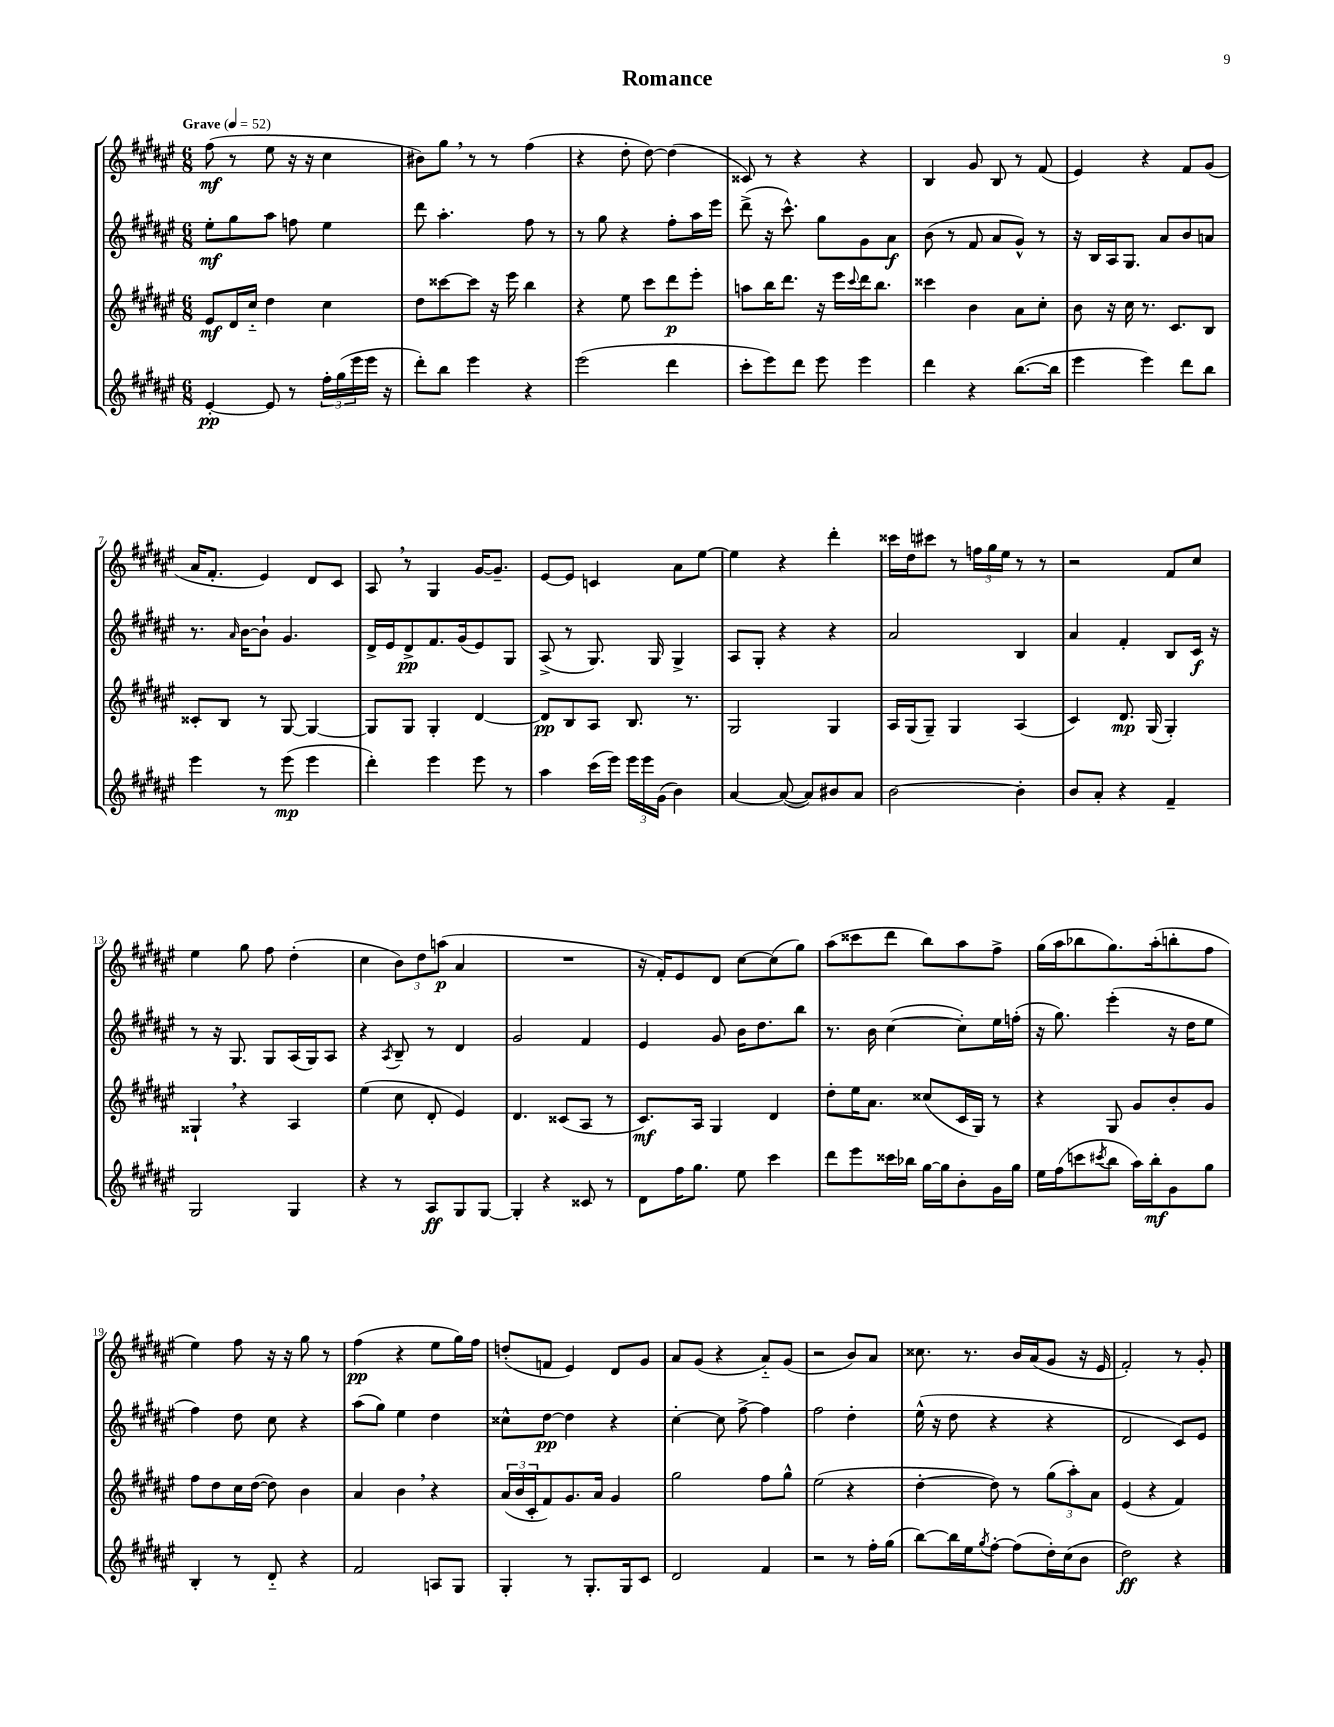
\header { title = "Romance" }
<<
\new StaffGroup <<
\new Staff = "s0" {
    \clef treble \key fis \major \numericTimeSignature \time 6/8 \tempo "Grave" 4 = 52
    fis''8\mf( r8 eis''8 r16 r16 cis''4 |
    bis'8) gis''8 \breathe r8 r8 fis''4( |
    r4 dis''8-. dis''8~) dis''4( |
    cisis'8) r8 r4 r4 |
    b4 gis'8 b8 r8 fis'8( |
    eis'4) r4 fis'8 gis'8( |
    ais'16 fis'8.-. eis'4) dis'8 cis'8 |
    ais8 \breathe r8 gis4 gis'16~ gis'8.-- |
    eis'8~ eis'8 c'4 ais'8 eis''8~ |
    eis''4 r4 dis'''4-. |
    cisis'''16 dis''16 cis'''8 r8 \tuplet 3/2 { f''16 gis''16 eis''16 } r8 r8 |
    r2 fis'8 cis''8 |
    eis''4 gis''8 fis''8 dis''4-.( |
    cis''4 \tuplet 3/2 { b'8) dis''8 a''8\p( } ais'4 |
    R2. |
    r16 fis'16-.) eis'8 dis'8 cis''8~ cis''8( gis''8) |
    ais''8( cisis'''8 dis'''8 b''8) ais''8 fis''8-> |
    gis''16( ais''16 bes''8 gis''8.) ais''16-.( b''8-. fis''8 |
    eis''4) fis''8 r16 r16 gis''8 r8 |
    fis''4\pp( r4 eis''8 gis''16) fis''16 |
    d''8-.( f'8 eis'4) dis'8 gis'8 |
    ais'8 gis'8( r4 ais'8-_) gis'8( |
    r2 b'8) ais'8 |
    cisis''8. r8. b'16 ais'16( gis'8 r16 eis'16 |
    fis'2-.) r8 gis'8-. \bar "|." |
}
\new Staff = "s1" {
    \clef treble \key fis \major \numericTimeSignature \time 6/8
    eis''8-.\mf gis''8 ais''8 f''8 eis''4 |
    dis'''8 ais''4.-. fis''8 r8 |
    r8 gis''8 r4 fis''8-. ais''16 eis'''16 |
    dis'''8->( r16 cis'''8.-^) gis''8 gis'8 ais'8\f |
    b'8( r8 fis'8 ais'8 gis'8-^) r8 |
    r16 b16 ais16 gis8. ais'8 b'8 a'8 |
    r8. \grace { ais'16 } b'16~ b'8-! gis'4. |
    dis'16-> eis'16 dis'8->\pp fis'8. gis'16( eis'8) gis8 |
    ais8->( r8 gis8.) gis16 gis4-> |
    ais8 gis8-. r4 r4 |
    ais'2 b4 |
    ais'4 fis'4-. b8 cis'16\f r16 |
    r8 r16 gis8. gis8 ais16( gis16) ais8 |
    r4 \acciaccatura { ais8 } b8-- r8 dis'4 |
    gis'2 fis'4 |
    eis'4 gis'8 b'16 dis''8. b''8 |
    r8. b'16 cis''4~( cis''8-.) eis''16 f''16-.( |
    r16 gis''8.) eis'''4-.( r16 dis''16 eis''8 |
    fis''4) dis''8 cis''8 r4 |
    ais''8( gis''8) eis''4 dis''4 |
    cisis''8-^ dis''8~\pp dis''4 r4 |
    cis''4~-. cis''8 fis''8~-> fis''4 |
    fis''2 dis''4-. |
    eis''16-^( r16 dis''8 r4 r4 |
    dis'2 cis'8) eis'8 \bar "|." |
}
\new Staff = "s2" {
    \clef treble \key fis \major \numericTimeSignature \time 6/8
    eis'8\mf dis'16 cis''16-_ dis''4 cis''4 |
    dis''8 cisis'''8~ cisis'''8 r16 eis'''16 b''4 |
    r4 eis''8 cis'''8 dis'''8\p eis'''8-. |
    a''8 b''16 dis'''8. r16 eis'''16 \appoggiatura { cis'''8 } dis'''16 b''8. |
    cisis'''4 b'4 ais'8 cis''8-. |
    b'8 r16 cis''16 r8. cis'8. b8 |
    cisis'8-. b8 r8 gis8~ gis4~ |
    gis8 gis8 gis4-. dis'4~ |
    dis'8\pp b8 ais8 b8. r8. |
    gis2 gis4 |
    ais16 gis16( gis8--) gis4 ais4( |
    cis'4) dis'8.\mp gis16( gis4-.) |
    gisis4-! \breathe r4 ais4 |
    eis''4( cis''8 dis'8-. eis'4) |
    dis'4. cisis'8( ais8 r8 |
    cis'8.\mf) ais16 gis4 dis'4 |
    dis''8-. eis''16 ais'8. cisis''8( cis'16 gis16) r8 |
    r4 gis8 gis'8 b'8-. gis'8 |
    fis''8 dis''8 cis''16 dis''16~( dis''8) b'4 |
    ais'4 b'4 \breathe r4 |
    \tuplet 3/2 { ais'16( b'16 cis'16-. } fis'8) gis'8. ais'16 gis'4 |
    gis''2 fis''8 gis''8-^ |
    eis''2( r4 |
    dis''4~-. dis''8) r8 \tuplet 3/2 { gis''8( ais''8-.) ais'8 } |
    eis'4( r4 fis'4) \bar "|." |
}
\new Staff = "s3" {
    \clef treble \key fis \major \numericTimeSignature \time 6/8
    eis'4~-.\pp eis'8 r8 \tuplet 3/2 { fis''16-. gis''16( eis'''16 } eis'''16 r16 |
    dis'''8-.) b''8 eis'''4 r4 |
    eis'''2( dis'''4 |
    cis'''8-. eis'''8) dis'''8 eis'''8 eis'''4 |
    dis'''4 r4 b''8.~( b''16 |
    eis'''4 eis'''4) dis'''8 b''8 |
    eis'''4 r8 eis'''8\mp( eis'''4 |
    dis'''4-.) eis'''4 eis'''8 r8 |
    ais''4 cis'''16( eis'''16) \tuplet 3/2 { eis'''16 eis'''16 gis'16( } b'4) |
    ais'4~ ais'8~( ais'8) bis'8 ais'8 |
    b'2~ b'4-. |
    b'8 ais'8-. r4 fis'4-- |
    gis2 gis4 |
    r4 r8 ais8\ff gis8 gis8~ |
    gis4-. r4 cisis'8 r8 |
    dis'8 fis''16 gis''8. eis''8 cis'''4 |
    dis'''8 eis'''8 cisis'''16 bes''16 gis''16~ gis''16 b'8-. gis'16 gis''16 |
    eis''16 fis''16( c'''8 \acciaccatura { cis'''8 } b''8 ais''16) b''16-.\mf gis'8 gis''8 |
    b4-. r8 dis'8-_ r4 |
    fis'2 a8 gis8 |
    gis4-. r8 gis8.-. gis16 cis'8 |
    dis'2 fis'4 |
    r2 r8 fis''16-. gis''16( |
    b''8~) b''16 eis''16 \acciaccatura { gis''8 } fis''8~-. fis''8( dis''16-.) cis''16( b'8 |
    dis''2\ff) r4 \bar "|." |
}
>>
>>
